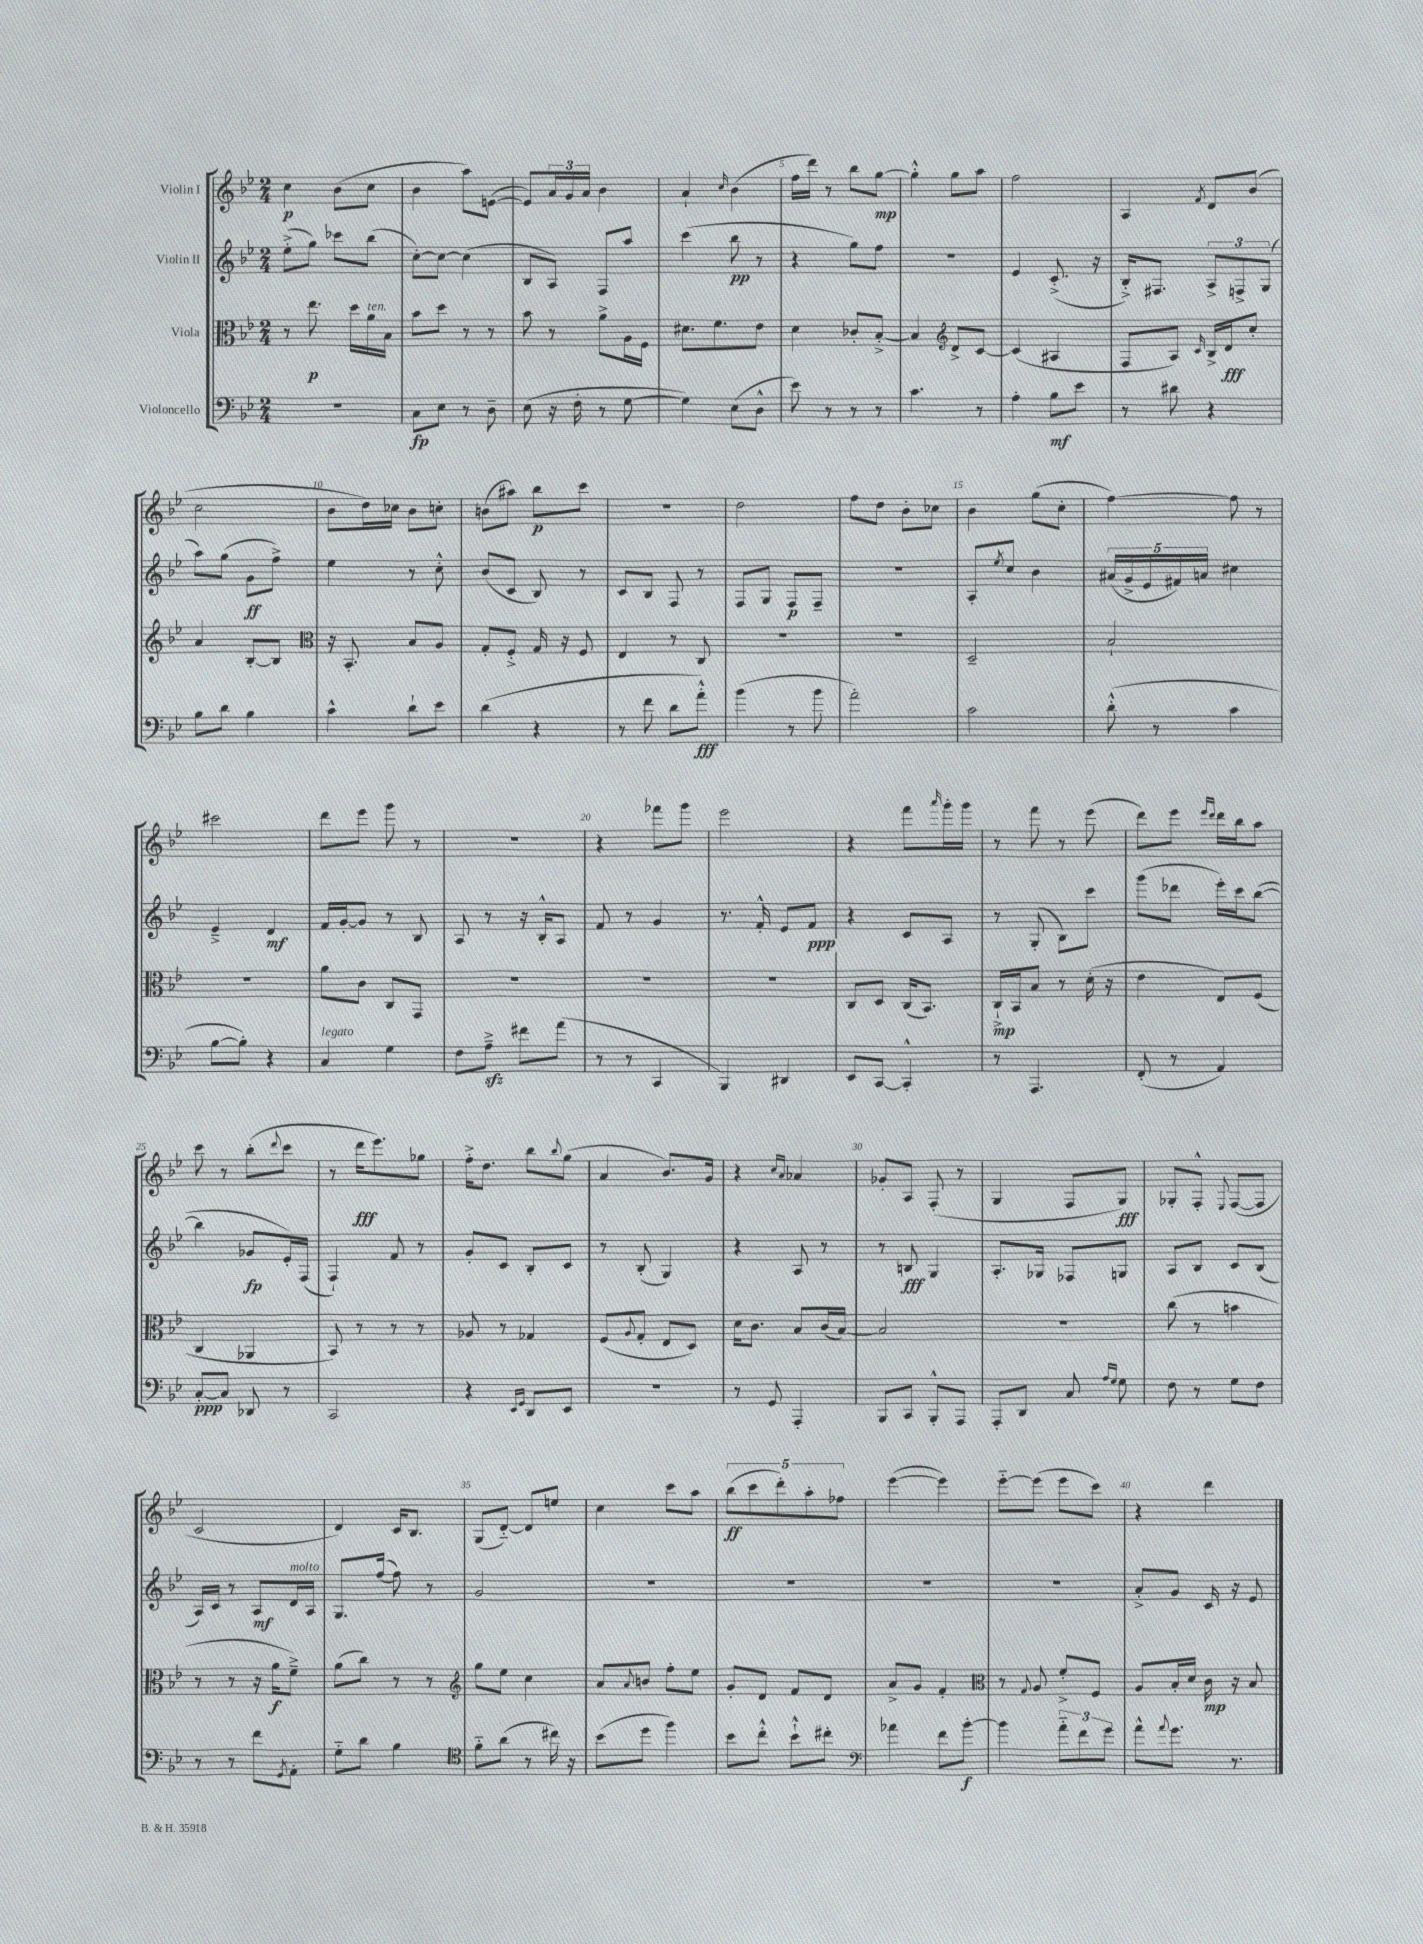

**kern	**kern	**kern	**kern
*staff4	*staff3	*staff2	*staff1
*clefF4	*clefC3	*clefG2	*clefG2
*k[b-e-]	*k[b-e-]	*k[b-e-]	*k[b-e-]
*M2/4	*M2/4	*M2/4	*M2/4
2r	8r	(8ee-'^	4cc
.	8.ee-	8gg)	.
.	.	8ccc-	(8b-
.	16dd	.	.
.	16a	(8bb-	8cc
.	16B-	.	.
=	=	=	=
8C	8b-	[8cc')	4b-
8E-	8dd	8cc_	.
8r	8r	(4cc]	8aa)
8D~	8r	.	([8e
=	=	=	=
(8E-	8b-	8B-	8e])
16r	8r	8A)	24a
.	.	.	24g
16F'	.	.	.
.	.	.	24a
8r	8a^	8F	4b-
[8G	16A	8aa	.
.	16F	.	.
=	=	=	=
4G])	8.d#	(4ccc	4a`
.	8.f	.	.
.	.	.	16qqcc
(8E-	.	8bb-	(4b-
8D^^	8e-	8r	.
=	=	=	=
8e-)	4d	4r	16ff
.	.	.	16ddd)
8r	.	.	8r
8r	8c-'	8gg)	8bb-
8r	[8B-'^	8ff	[8gg
=	=	=	=
4.c	4B-]	2r	4gg'^^]
*	*clefG2	*	*
.	8d^	.	8gg
8r	[8c	.	8aa
=	=	=	=
4A'	(4c]	4e-	2ff
8B-	4A#	(8.c'^	.
8e-	.	.	.
.	.	16r	.
=	=	=	=
8r	8F	16B-'^)	4A
.	.	8.F#	.
8d#	8A)	.	.
.	16qqc	.	8qf
4r	16B-^	12A^	8d
.	16d	.	.
.	.	12F^	.
.	8cc'	.	(8b-
.	.	(12G	.
=	=	=	=
8B-	4a	8aa)	2cc
8d	.	(8gg	.
4B-	[8B-'	8g	.
.	8B-]	8ff^)	.
=	=	=	=
*	*clefC3	*	*
4c^^	16r	4ee-	8b-
.	8.BB-'	.	.
.	.	.	16dd)
.	.	.	16cc-
8d`	8B-	8r	8b-
8e-	8A	8cc'^^	8cc'
=	=	=	=
(4d	8G'	(8b-	(8b
.	8F'^	8c	8aa#)
4r	16G	8B-)	8bb-
.	16r	.	.
.	8F	8r	8ccc
=	=	=	=
8r	4E-	8c	2r
8f	.	8B-	.
8d	8r	8F	.
8a'^^)	8C	8r	.
=	=	=	=
(4b-	2r	8F	2dd
.	.	8G	.
8r	.	8F	.
8b-	.	8F~	.
=	=	=	=
2a')	2r	2r	8ff
.	.	.	8dd
.	.	.	8b-'
.	.	.	8cc-
=	=	=	=
2c	2D~	8A'	4b-
.	.	8qee-	.
.	.	8cc	.
.	.	4b-	(8gg
.	.	.	8cc'
=	=	=	=
(8d'^^	2B-`	(20a#	[4ff)
.	.	20g^	.
.	.	20e-	.
8r	.	.	.
.	.	20f#)	.
.	.	20a	.
4c	.	4cc#	8ff]
.	.	.	8r
=	=	=	=
[8B-	2r	4e-~^	2ccc#
8B-'])	.	.	.
4r	.	4d	.
=	=	=	=
4C	8a	16f	8ddd
.	.	[16g'	.
.	8c	8g]	8eee-
4G	8C	8r	8ggg
.	8GG	8B-	8r
=	=	=	=
8F	2r	8A	2r
8A~^	.	8r	.
8f#	.	16r	.
.	.	16B-'^^	.
(8a	.	8A	.
=	=	=	=
8r	2r	8f	4r
8r	.	8r	.
4CC	.	4g	8fff-
.	.	.	8ggg
=	=	=	=
4BBB-)	2r	8.r	2eee-
.	.	16f'^^	.
4DD#	.	8e-	.
.	.	8f	.
=	=	=	=
8EE-	8C	4r	4r
[8CC	8D	.	.
4CC'^^]	(16C	8c	8fff
.	8.BB-)	.	.
.	.	.	16qqaaa
.	.	8A	16ggg'
.	.	.	16ggg
=	=	=	=
8r	16C`^	8r	8r
.	16BB-	.	.
4.AAA	8B-	(8G'	8fff
.	8r	8B-)	8r
.	(16d'	8ccc	(8eee-
.	16r	.	.
=	=	=	=
(8FF'	4e-	(8ggg	8ddd)
8r	.	8ddd-	8eee-
.	.	.	16qqeee-
.	.	.	16qqddd
4AA)	8E-)	16eee-')	16ddd
.	.	16ccc	16bb-
.	(8F	([8bb-	8aa
=	=	=	=
[8C'	4C	4bb-]	8ccc
8C]	.	.	8r
8DD-	4AA-	8g-	(8bb-'
.	.	.	8qqddd
8r	.	16e-')	8ccc
.	.	(16F	.
=	=	=	=
2CC	8BB-)	4F`)	8r
.	8r	.	16ddd
.	.	.	8.eee-)
.	8r	8f	.
.	8r	8r	8gg-
=	=	=	=
4r	8A-	8g'	16ff'^
.	.	.	8.dd
.	8r	8c	.
16qqEE-	.	.	.
16qqGG	.	.	.
8DD	4G-	8B-'	8bb-
.	.	.	8qqbb-
8EE-	.	8c	(8gg
=	=	=	=
2r	(8F	8r	4a
.	8qqA	.	.
.	8G'	(8B-'	.
.	8E-	4G)	8.b-)
.	8D)	.	.
.	.	.	16g
=	=	=	=
8r	16d	4r	4r
.	8.c	.	.
8GG	.	.	.
.	.	.	16qqcc
.	.	.	16qqa
4AAA'	8B-	8A	4a-
.	(16c	8r	.
.	[16B-)	.	.
=	=	=	=
8BBB-	2B-]	8r	8g-'
8CC	.	8B	8A
8BBB-'^^	.	4G	(8F'
8AAA	.	.	8r
=	=	=	=
8AAA'	2r	8.A'	4G
8DD	.	.	.
.	.	16G-	.
8C	.	8F-	8F
16qqA	.	.	.
16qqG	.	.	.
8G	.	8G	8G)
=	=	=	=
8F	(8cc	8A	8G-'
8r	8r	8B-	8F'^^
.	.	.	8qqE-
8G	4b	8c	([8F
8F	.	(8B-	8F]
=	=	=	=
8r	8r	16A)	2c
.	.	16c	.
8r	8r	8r	.
8f	16r	8A	.
.	16a	.	.
8qGG	.	.	.
8AA'	8f~^)	16d	.
.	.	16A	.
=	=	=	=
8G'~	(8a	8.G	4d)
8d	8cc)	.	.
.	.	([16ff	.
4B-	8r	8ff])	16c
.	.	.	8.B-
.	8r	8r	.
=	=	=	=
*clefC4	*clefG2	*	*
8f'~	8gg	2g	(8G
(8a	8ee-	.	[8d'~)
8r	4cc	.	8d]
16cc#)	.	.	8ee
16r	.	.	.
=	=	=	=
(8b-	8a	2r	4cc
.	8qqa	.	.
8dd	8b	.	.
4ff)	8ff'	.	8ccc
.	8ee-	.	8aa
=	=	=	=
8b-	8g'	2r	(10bb-
.	.	.	10ccc
8cc'^^	8d	.	.
.	.	.	10ddd')
8b-`^^	8f	.	.
.	.	.	10aa'
8cc#'	8d	.	.
.	.	.	10ff-
=	=	=	=
*clefF4	*	*	*
4a-	8a^	2r	([4eee-
.	8g	.	.
8f	4f'	.	4eee-])
[8b-'	.	.	.
=	=	=	=
*	*clefC3	*	*
4b-]	8r	2r	[8eee-'~
.	8qqG	.	.
.	8A	.	(8eee-]
12a'~	8f'^	.	8eee-
12f	.	.	.
.	8F	.	8ccc)
12g	.	.	.
=	=	=	=
8a^^	8A	8a'^	4r
8qqa	.	.	.
8.g	16B-'	8g	.
.	16d	.	.
.	16c	16c	4ddd
8.r	16r	16r	.
.	8B-	8e-	.
==	==	==	==
*-	*-	*-	*-
